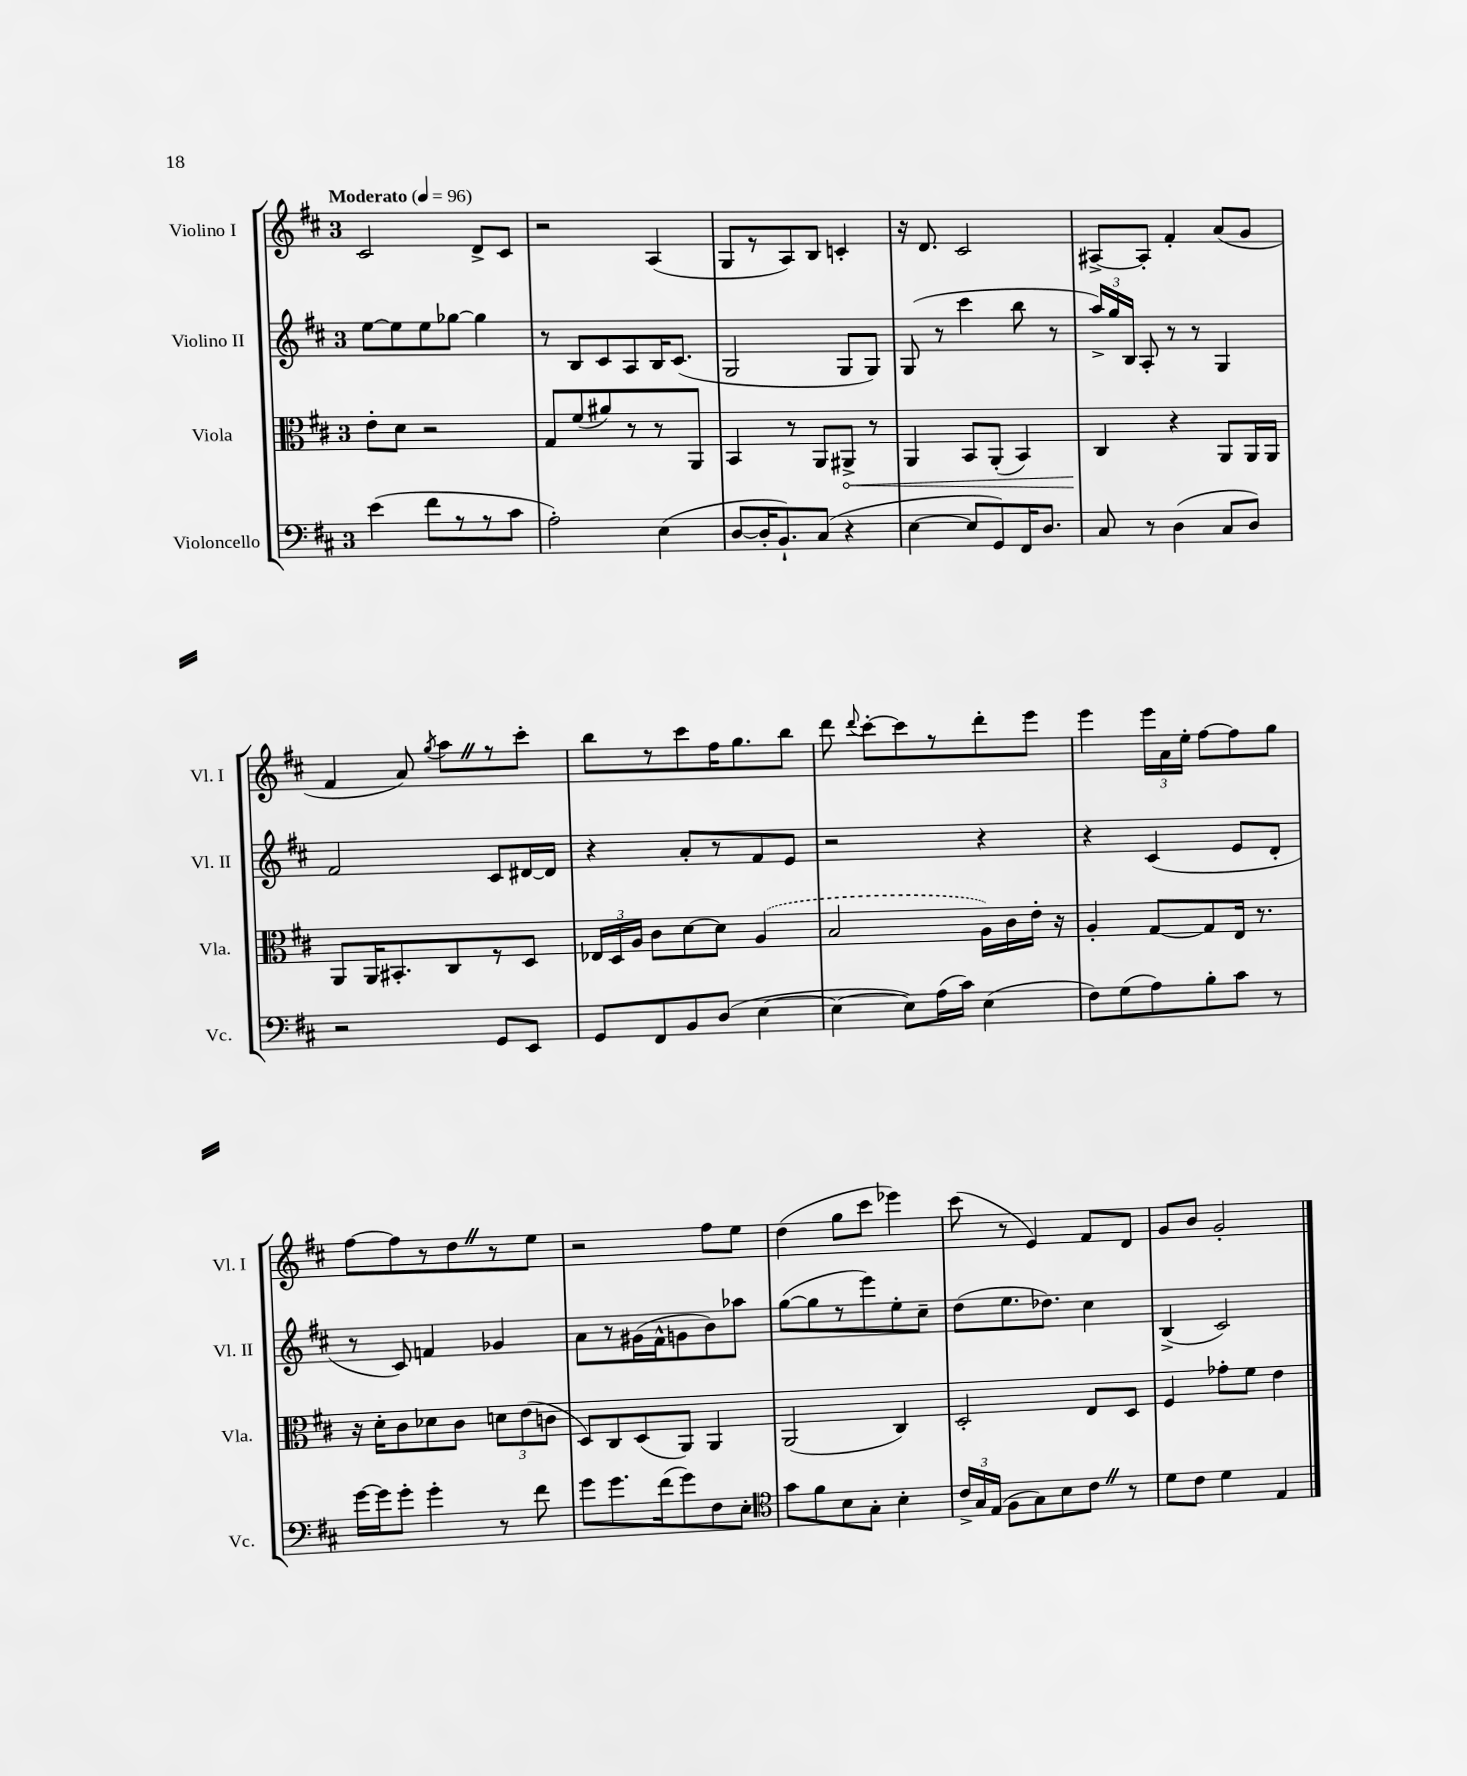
<<
\new StaffGroup <<
\new Staff = "s0" \with { instrumentName = "Violino I" shortInstrumentName = "Vl. I" } {
    \clef treble \key d \major \once \override Staff.TimeSignature.style = #'single-digit \time 3/4 \tempo "Moderato" 4 = 96
    \autoBeamOff cis'2 d'8[-> cis'8] |
    r2 a4( |
    g8[ r8 a8) b8] c'4-. |
    r16 d'8. cis'2 |
    ais8[~-> ais8]-. fis'4-. a'8[( g'8] |
    fis'4 a'8) \acciaccatura { g''8 } a''8[ \once \override BreathingSign.text = \markup { \musicglyph "scripts.caesura.straight" } \breathe r8 cis'''8]-. |
    b''8[ r8 cis'''8 fis''16 g''8. b''8] |
    d'''8 \appoggiatura { d'''8 } cis'''8[~-. cis'''8 r8 d'''8-. e'''8] |
    e'''4 \tuplet 3/2 { e'''16[ a'16 e''16]-. } fis''8[~ fis''8 g''8] |
    fis''8[~ fis''8 r8 d''8 \once \override BreathingSign.text = \markup { \musicglyph "scripts.caesura.straight" } \breathe r8 e''8] |
    r2 fis''8[ e''8] |
    d''4( g''8[ cis'''8] ees'''4) |
    cis'''8( r8 e'4) fis'8[ d'8] |
    g'8[ b'8] g'2-. \bar "|." |
}
\new Staff = "s1" \with { instrumentName = "Violino II" shortInstrumentName = "Vl. II" } {
    \clef treble \key d \major \once \override Staff.TimeSignature.style = #'single-digit \time 3/4
    \autoBeamOff e''8[~ e''8 e''8 ges''8]~ ges''4 |
    r8 b8[ cis'8 a8 b16 cis'8.]( |
    g2 g8[ g8]) |
    g8( r8 cis'''4 b''8 r8 |
    \tuplet 3/2 { a''16[->) g''16 b16] } a8-. r8 r8 g4 |
    fis'2 cis'8[ dis'16~ dis'16] |
    r4 a'8[-. r8 fis'8 e'8] |
    r2 r4 |
    r4 cis'4( e'8[ d'8]-. |
    r8 cis'8) f'4 ges'4 |
    a'8[ r8 gis'16( fis'16-^ g'8 b'8) aes''8] |
    g''8[~( g''8 r8 e'''8) e''8-. cis''8]-- |
    d''8[( e''8. des''8.]) cis''4 |
    b4->( cis'2) \bar "|." |
}
\new Staff = "s2" \with { instrumentName = "Viola" shortInstrumentName = "Vla." } {
    \clef alto \key d \major \once \override Staff.TimeSignature.style = #'single-digit \time 3/4
    \autoBeamOff e'8[-. d'8] r2 |
    g8[ fis'8( ais'8) r8 r8 a,8] |
    b,4 r8 a,8[ \once \override Hairpin.circled-tip = ##t ais,8]->\< r8 |
    a,4 b,8[ a,8]-.( b,4) |
    cis4\! r4 a,8[ a,16 a,16] |
    a,8[ a,16 bis,8.-. cis8 r8 d8] |
    \tuplet 3/2 { ees16[ d16 a16] } cis'8[ d'8~ d'8] \once \slurDashed a4( |
    b2 a16[) cis'16 e'16]-. r16 |
    a4-. g8[~ g8 e16] r8. |
    r16 d'16[-. cis'8 des'8 cis'8] \tuplet 3/2 { d'8[ e'8( c'8] } |
    d8[) cis8 d8( a,8]) a,4 |
    a,2( cis4) |
    d2-. e8[ d8] |
    fis4 ges'8[-. fis'8] e'4 \bar "|." |
}
\new Staff = "s3" \with { instrumentName = "Violoncello" shortInstrumentName = "Vc." } {
    \clef bass \key d \major \once \override Staff.TimeSignature.style = #'single-digit \time 3/4
    \autoBeamOff e'4( fis'8[ r8 r8 cis'8] |
    a2-.) e4( |
    d8[~ d16-. b,8.-!) cis8]( r4 |
    e4~ e8[ g,8) fis,16 d8.] |
    cis8 r8 d4( cis8[ d8]) |
    r2 g,8[ e,8] |
    g,8[ fis,8 b,8 d8]( e4~ |
    e4~ e8[) a16( cis'16]) e4( |
    fis8[) g8( a8) b8-. cis'8] r8 |
    g'16[~ g'16 g'8]-. g'4-. r8 fis'8 |
    g'8[ g'8. fis'16( g'8) fis8 e8]-. |
    \clef tenor g'8[ fis'8 b8 g8]-. b4-. |
    \tuplet 3/2 { cis'16[-> g16 e16]( } fis8[ g8) b8 cis'8] \once \override BreathingSign.text = \markup { \musicglyph "scripts.caesura.straight" } \breathe r8 |
    d'8[ cis'8] d'4 e4 \bar "|." |
}
>>
>>
\layout { \context { \Score \remove "Bar_number_engraver" } }
